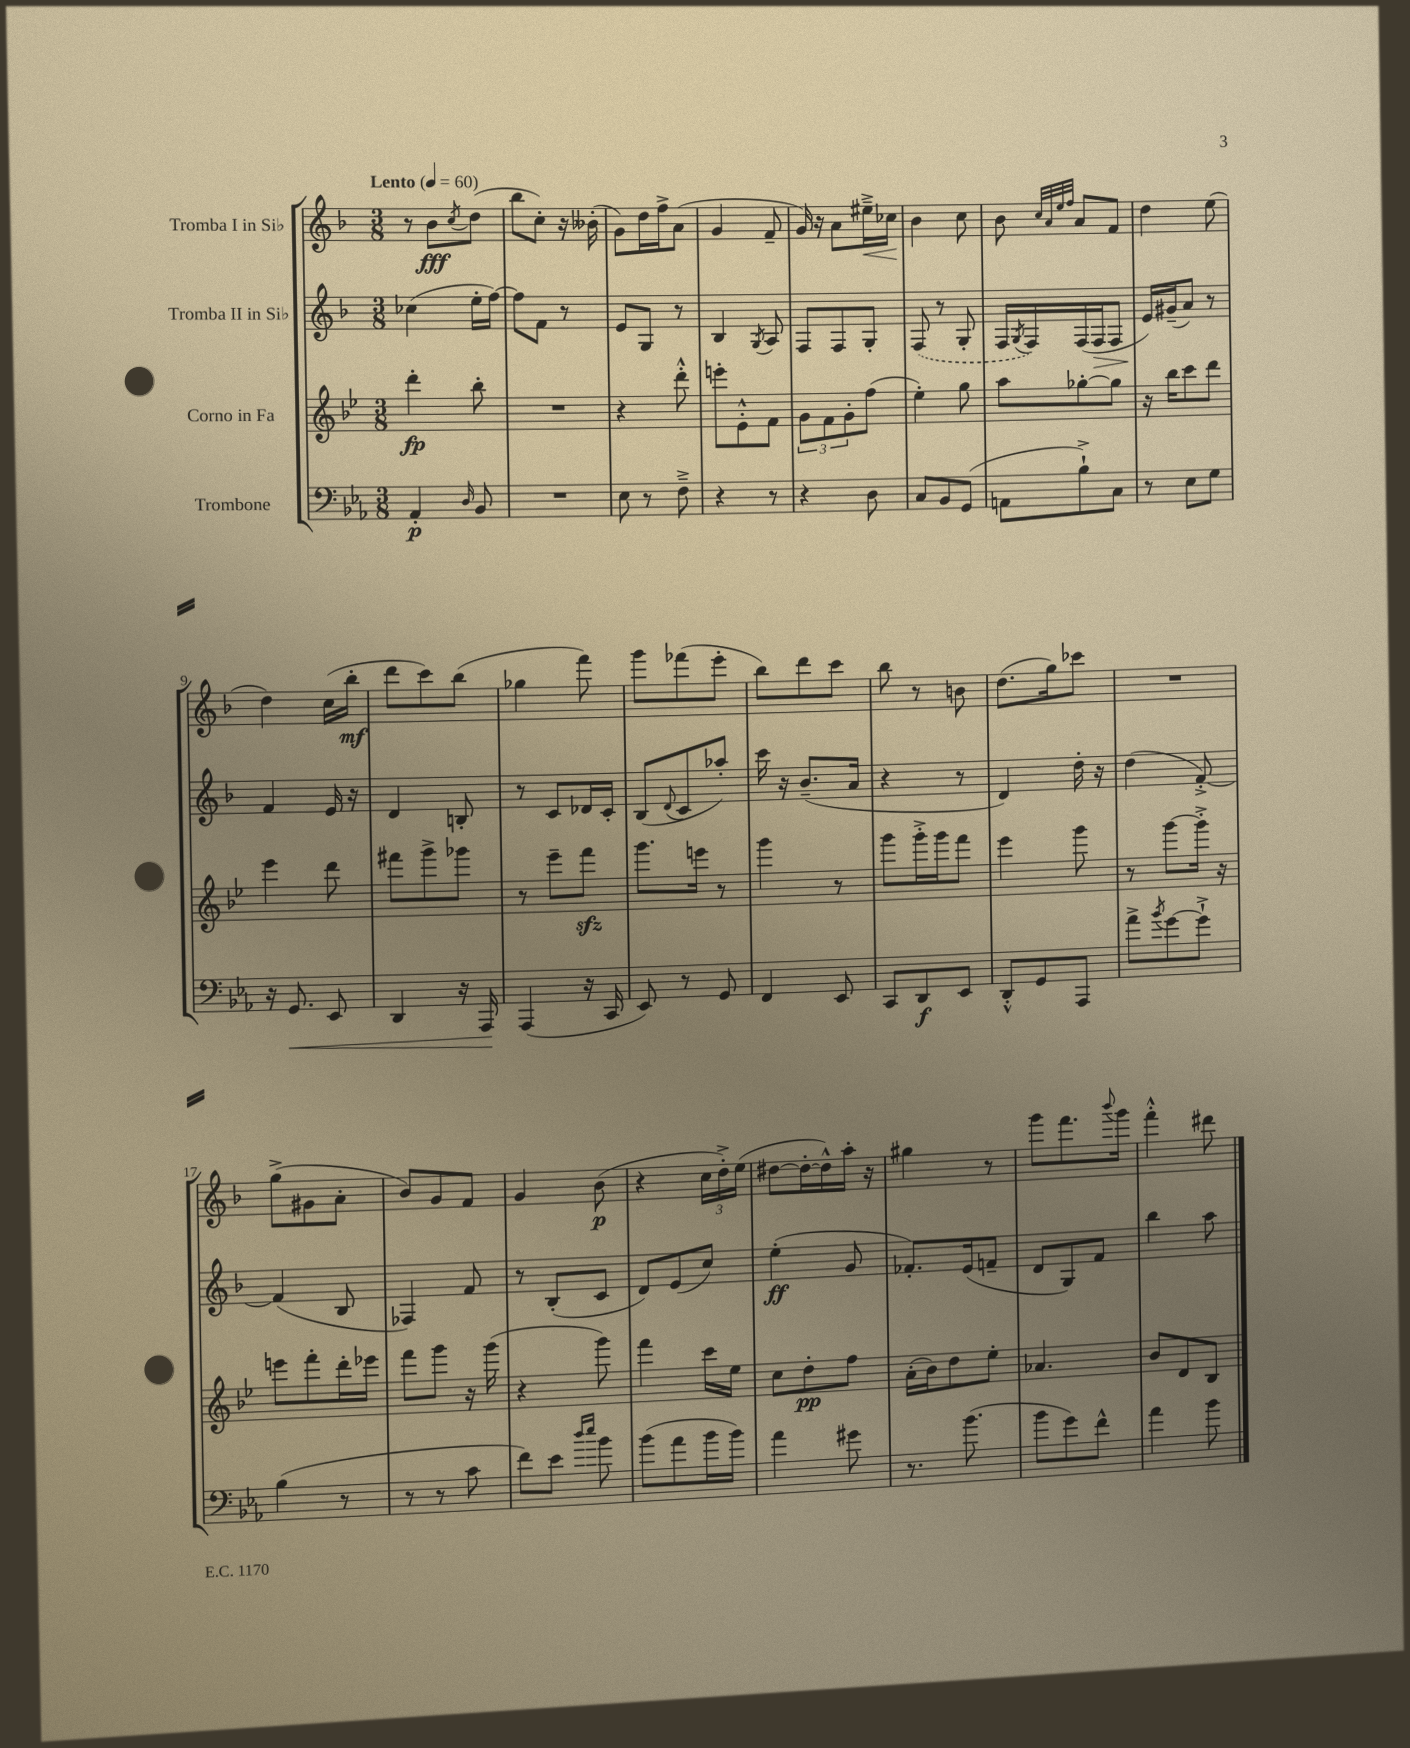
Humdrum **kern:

**kern	**dynam	**kern	**dynam	**kern	**dynam	**kern	**dynam
*part4	*part4	*part3	*part3	*part2	*part2	*part1	*part1
*staff4	*staff4	*staff3	*staff3	*staff2	*staff2	*staff1	*staff1
*I"Trombone	*	*I"Corno in Fa	*	*I"Tromba II in Si♭	*	*I"Tromba I in Si♭	*
*clefF4	*	*clefG2	*	*clefG2	*	*clefG2	*
*k[b-e-a-]	*	*k[b-e-]	*	*k[b-]	*	*k[b-]	*
*M3/8	*	*M3/8	*	*M3/8	*	*M3/8	*
*MM60	*	*MM60	*	*MM60	*	*MM60	*
=1	=1	=1	=1	=1	=1	=1	=1
!	!	!	!	!	!	!LO:TX:a:B:t=Lento	!
4AA-'/	p	4ddd'\	fp	(4cc-X\	.	8r	.
.	.	.	.	.	.	8b-\L	fff
16qqD/	.	.	.	.	.	8qcc/	.
8BB-/	.	8bb-'\	.	16ee'\LL	.	(8dd\J	.
.	.	.	.	[16ff\JJ)	.	.	.
=2	=2	=2	=2	=2	=2	=2	=2
4.r	.	4.r	.	8ff\L]	.	8bb-\L	.
.	.	.	.	8f\J	.	8cc'\J)	.
.	.	.	.	8r	.	16r	.
.	.	.	.	.	.	(16b--X'\	.
=3	=3	=3	=3	=3	=3	=3	=3
8E-\	.	4r	.	8e/L	.	8g\L)	.
8r	.	.	.	8G/J	.	16dd\L	.
.	.	.	.	.	.	16ff^\J	.
8F~^\	.	8ddd'^^\	.	8r	.	(8a\J	.
=4	=4	=4	=4	=4	=4	=4	=4
4r	.	8eeen'\L	.	4B-/	.	4g/	.
.	.	8e-'^^\	.	.	.	.	.
.	.	.	.	8qG/	.	.	.
8r	.	8f\J	.	8A/	.	8f~/	.
=5	=5	=5	=5	=5	=5	=5	=5
4r	.	12g\L	.	8F/L	.	16g/)	.
.	.	.	.	.	.	16r	.
.	.	12f\	.	.	.	.	.
.	.	.	.	8F/	.	8a\L	.
.	.	12g'\	.	.	.	.	.
!	!	!	!	!	!	!	!LO:HP:b
8D\	.	(8ff\J	.	8G'/J	.	16ee#X~^\L	<
.	.	.	.	.	.	16cc-X\JJ	.
=6	=6	=6	=6	=6	=6	=6	=6
8C/L	.	4ee-'\)	.	(8F/	.	4b-\	.
8BB-/	.	.	.	8r	.	.	.
(8GG/J	.	8gg\	.	8G'/	.	8cc\	[
=7	=7	=7	=7	=7	=7	=7	=7
8AAn\L	.	8aa\L	.	16F/LL	.	8b-\	.
.	.	.	.	8qG/	.	.	.
.	.	.	.	16F/)	.	.	.
.	.	.	.	.	.	32qqcc/LLL	.
.	.	.	.	.	.	32qqa/	.
.	.	.	.	.	.	32qqee/	.
.	.	.	.	.	.	32qqff/JJJ	.
8B-`^\)	.	[8gg-X'\	.	(16F/	.	8a/L	.
!	!	!	!	!	!LO:HP:b	!	!
.	.	.	.	16F/J	>	.	.
8C\J	.	8gg-\J]	.	8F/J	.	8f/J	.
=8	=8	=8	=8	=8	=8	=8	=8
8r	.	16r	.	16e/LL)	.	4dd\	.
.	.	16bb-\KL	.	(16g#X~/J	]	.	.
8E-\L	.	8ccc\	.	8a/J)	.	.	.
8G\J	.	8ddd\J	.	8r	.	(8ee\	.
!!LO:LB:g=z
=9	=9	=9	=9	=9	=9	=9	=9
16r	.	4eee-\	.	4f/	.	4dd\)	.
!	!LO:HP:b	!	!	!	!	!	!
8.GG/	<	.	.	.	.	.	.
8EE-/	.	8ddd\	.	16e/	.	(16cc\LL	.
.	.	.	.	16r	.	16bb-'\JJ	mf
=10	=10	=10	=10	=10	=10	=10	=10
4DD/	.	8fff#X\L	.	4d/	.	8ddd\L	.
.	.	8ggg^\	.	.	.	8ccc\)	.
16r	.	8ggg-X\J	.	8Bn'/	.	(8bb-\J	.
16AAA-/	.	.	.	.	.	.	.
.	[	.	.	.	.	.	.
=11	=11	=11	=11	=11	=11	=11	=11
(4AAA-/	.	8r	.	8r	.	4gg-X\	.
.	.	8eee-~\L	.	8c/L	.	.	.
16r	.	8fffzz\J	.	16d-X/L	.	8fff\)	.
16CC/	.	.	.	16c'/JJ	.	.	.
=12	=12	=12	=12	=12	=12	=12	=12
8EE-/)	.	8.ggg\L	.	(8B-/L	.	8ggg\L	.
.	.	.	.	8qqd/	.	.	.
8r	.	.	.	8c/	.	(8fff-X\	.
.	.	16eeen\Jk	.	.	.	.	.
8GG/	.	8r	.	8aa-X'/J)	.	8eee'\J	.
=13	=13	=13	=13	=13	=13	=13	=13
4FF/	.	4ggg\	.	16ccc\	.	8bb-\L)	.
.	.	.	.	16r	.	.	.
.	.	.	.	(8.b-~/L	.	8ddd\	.
8EE-/	.	8r	.	.	.	8ccc\J	.
.	.	.	.	16a/Jk	.	.	.
=14	=14	=14	=14	=14	=14	=14	=14
8CC/L	.	8ggg\L	.	4r	.	8bb-\	.
8DD/	f	16ggg'^\L	.	.	.	8r	.
.	.	16ggg\J	.	.	.	.	.
8EE-/J	.	8fff\J	.	8r	.	8bn\	.
=15	=15	=15	=15	=15	=15	=15	=15
8DD'^^/L	.	4eee-\	.	4d/)	.	(8.dd\L	.
8GG/	.	.	.	.	.	.	.
.	.	.	.	.	.	16gg\k)	.
8AAA-/J	.	8ggg\	.	16dd'\	.	8ccc-X\J	.
.	.	.	.	16r	.	.	.
=16	=16	=16	=16	=16	=16	=16	=16
8a-^\L	.	8r	.	(4dd\	.	4.r	.
8qb-/	.	.	.	.	.	.	.
[8g\	.	[8ggg\L	.	.	.	.	.
8g`^\J]	.	16ggg'^\Jk]	.	[8f'^/)	.	.	.
.	.	16r	.	.	.	.	.
!!LO:LB:g=z
=17	=17	=17	=17	=17	=17	=17	=17
(4B-\	.	8eeen\L	.	(4f/]	.	(8gg^\L	.
.	.	8fff'\	.	.	.	8g#X\	.
8r	.	16ddd'\L	.	8B-/	.	8a'\J	.
.	.	16eee-X\JJ	.	.	.	.	.
=18	=18	=18	=18	=18	=18	=18	=18
8r	.	8fff\L	.	4F-X/)	.	8b-/L)	.
8r	.	8ggg\J	.	.	.	8g/	.
8c\	.	16r	.	8f/	.	8f/J	.
.	.	(16ggg\	.	.	.	.	.
=19	=19	=19	=19	=19	=19	=19	=19
8f\L)	.	4r	.	8r	.	4g/	.
8e-\J	.	.	.	(8B-'/L	.	.	.
16qqdd/LL	.	.	.	.	.	.	.
16qqee-/JJ	.	.	.	.	.	.	.
8b-\	.	8ggg\)	.	8c/J	.	(8b-\	p
=20	=20	=20	=20	=20	=20	=20	=20
(8b-\L	.	4fff\	.	8d/L)	.	4r	.
8a-\	.	.	.	(8e/	.	.	.
16b-\L	.	16ccc\LL	.	8cc/J)	.	24cc\LL	.
.	.	.	.	.	.	24dd'^\)	.
16b-\JJ)	.	16ee-\JJ	.	.	.	.	.
.	.	.	.	.	.	(24ee\JJ	.
=21	=21	=21	=21	=21	=21	=21	=21
4a-\	.	8cc\L	.	(4ee'\	ff	[8dd#X\L	.
.	.	8dd'\	pp	.	.	16dd#'\L_	.
.	.	.	.	.	.	16dd#^^\])	.
8g#X\	.	8ff\J	.	8g/	.	16aa'\JJ	.
.	.	.	.	.	.	16r	.
=22	=22	=22	=22	=22	=22	=22	=22
8.r	.	(16a'\LL	.	8.f-X'/L)	.	4gg#X\	.
.	.	16b-\J)	.	.	.	.	.
.	.	8dd\	.	.	.	.	.
(8.b-\	.	.	.	(16e/k	.	.	.
.	.	8ee-'\J	.	8fn~/J	.	8r	.
=23	=23	=23	=23	=23	=23	=23	=23
8b-\L	.	4.a-X/	.	8d/L	.	8ggg\L	.
8g\)	.	.	.	8G/)	.	8.fff\	.
8f^^\J	.	.	.	8f/J	.	.	.
.	.	.	.	.	.	8qqbbb-/	.
.	.	.	.	.	.	16ggg\Jk	.
=24	=24	=24	=24	=24	=24	=24	=24
4a-\	.	8b-/L	.	4bb-\	.	4fff'^^\	.
.	.	8d/	.	.	.	.	.
8b-\	.	8B-/J	.	8aa\	.	8ddd#X\	.
==	==	==	==	==	==	==	==
*-	*-	*-	*-	*-	*-	*-	*-
